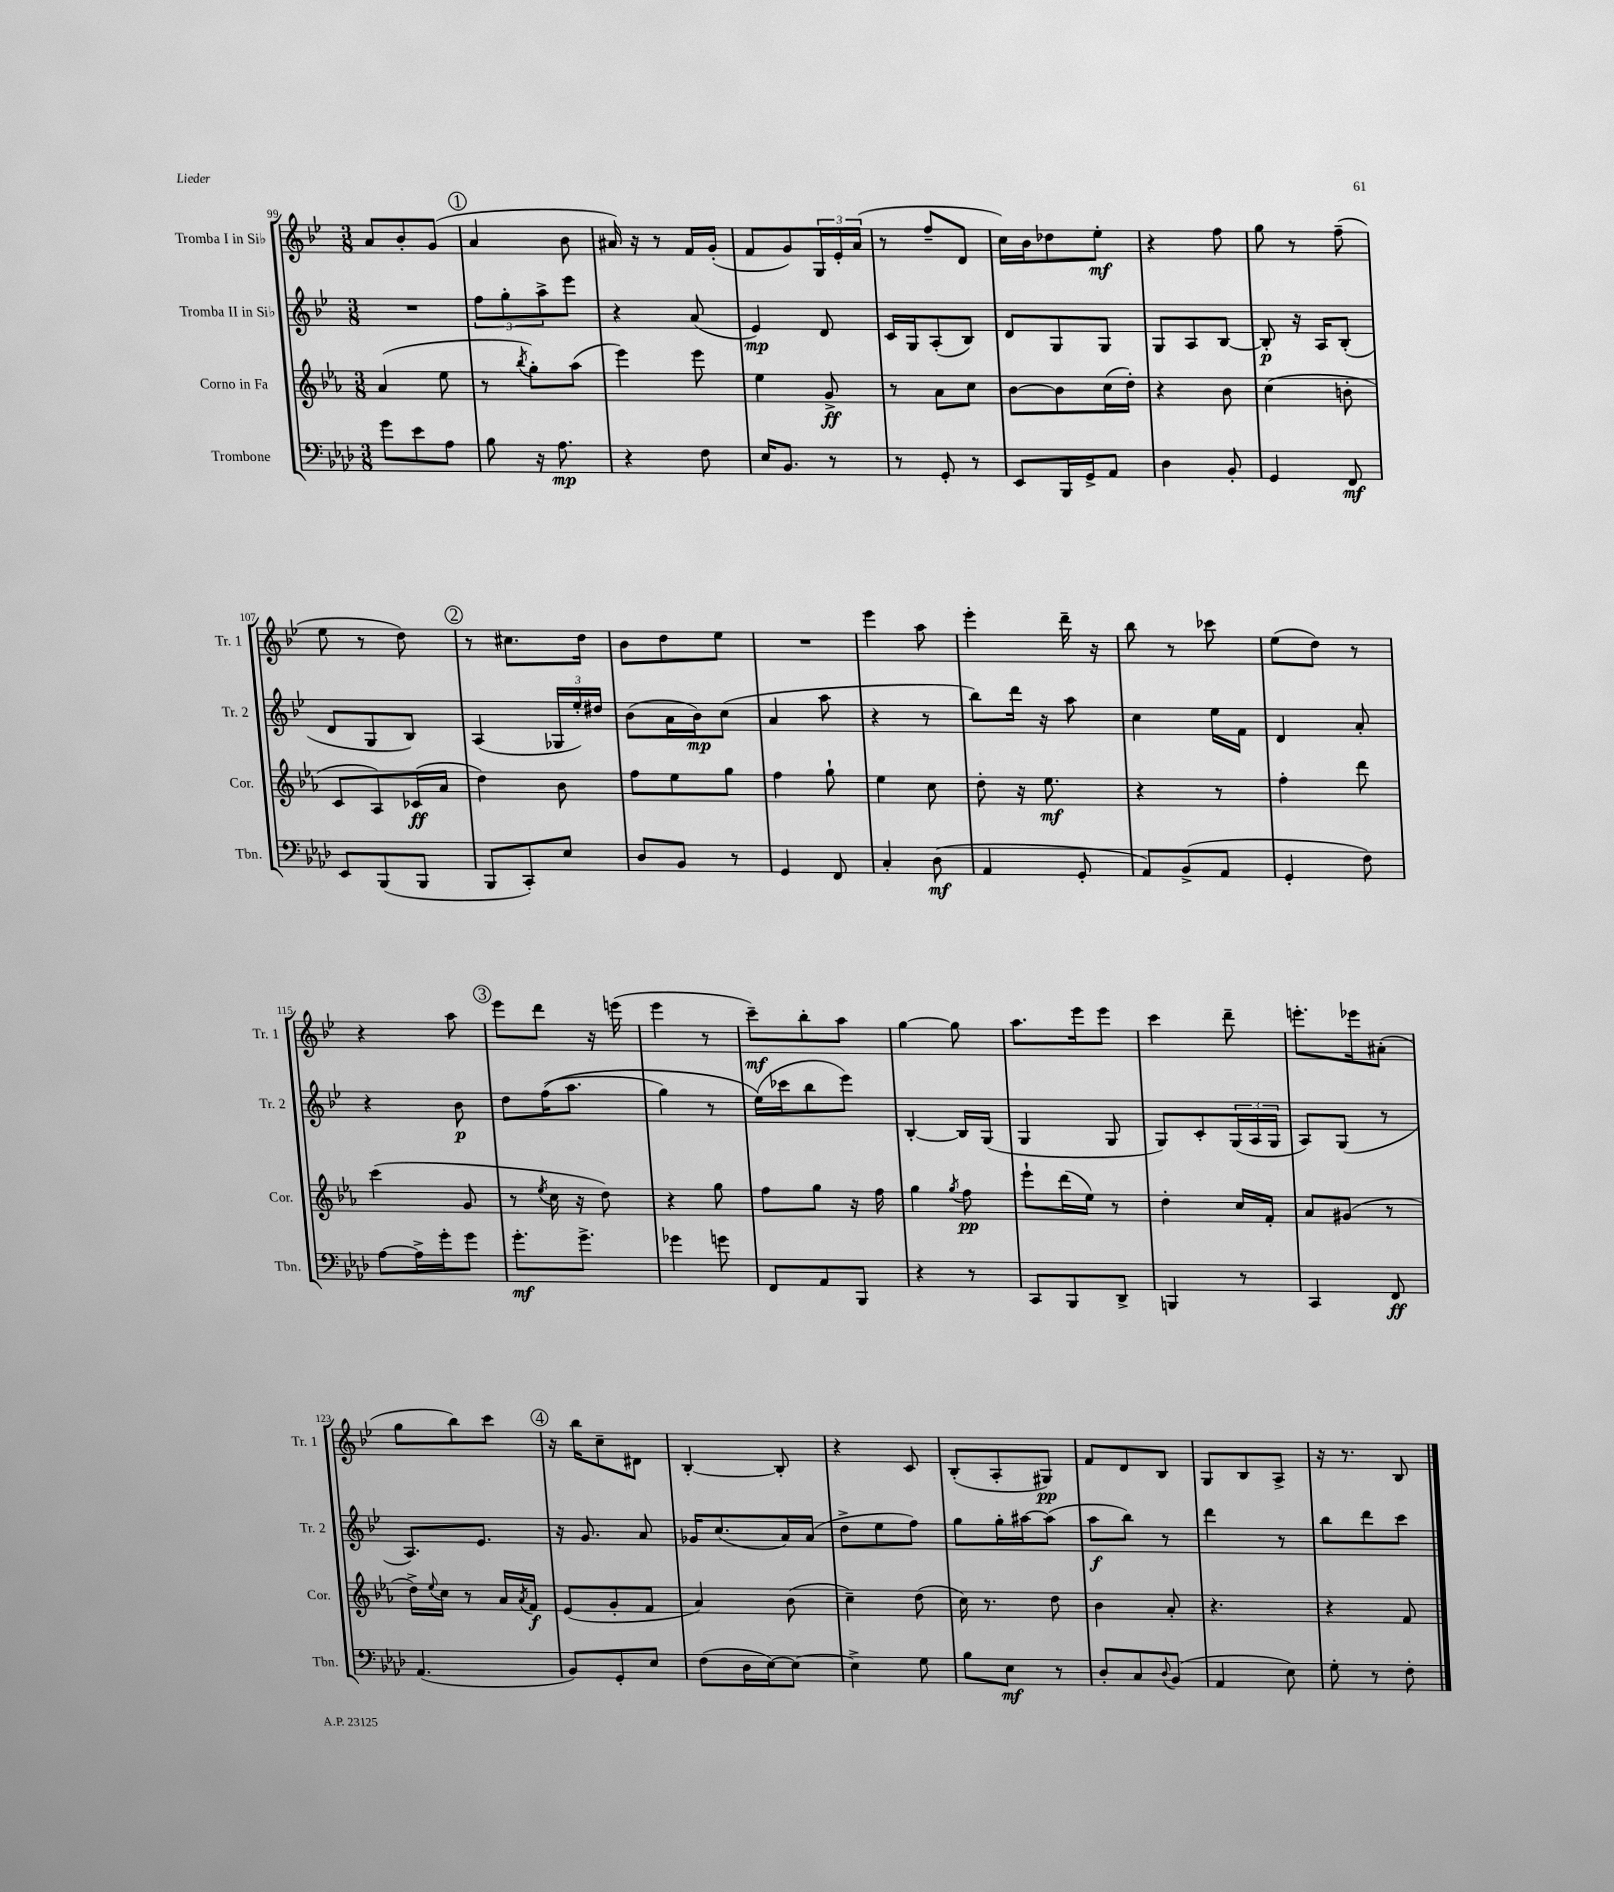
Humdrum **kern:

**kern	**kern	**kern	**kern
*staff4	*staff3	*staff2	*staff1
*clefF4	*clefG2	*clefG2	*clefG2
*k[b-e-a-d-]	*k[b-e-a-]	*k[b-e-]	*k[b-e-]
*M3/8	*M3/8	*M3/8	*M3/8
8g\L	(4a-/	4.r	8a/L
8e-\	.	.	8b-'/
8A-\J	8ee-\	.	(8g/J
=	=	=	=
8B-\	8r	12ff\L	4a/
.	.	12gg'\	.
.	8qbb-/	.	.
16r	8gg'\L)	.	.
.	.	12aa^\	.
8.A-\	.	.	.
.	(8aa-\J	8eee-\J	8b-\
=	=	=	=
4r	4eee-\)	4r	16a#/)
.	.	.	16r
.	.	.	8r
8F\	8eee-\	(8a/	16f/LL
.	.	.	(16g'/JJ
=	=	=	=
16E-/LK	4ee-\	4e-/)	8f/L
8.BB-/J	.	.	.
.	.	.	8g/)
8r	8g^/	8d/	24G/L
.	.	.	24e-'/
.	.	.	(24a/JJ
=	=	=	=
8r	8r	16c/LL	8r
.	.	16G/J	.
8GG'/	8a-\L	(8A'/	8ff~/L
8r	8cc\J	8B-/J)	8d/J
=	=	=	=
8EE-/L	[8b-\L	8d/L	16cc\LL)
.	.	.	16b-\J
16BBB-/L	8b-\]	8G/	8dd-\
16GG^/J	.	.	.
8AA-/J	(16cc\L	8G/J	8ee-'\J
.	16dd'\JJ)	.	.
=	=	=	=
4D-\	4r	8G/L	4r
.	.	8A/	.
8BB-'/	8b-\	[8B-/J	8ff\
=	=	=	=
4GG/	(4cc\	8B-'/]	8gg\
.	.	16r	8r
.	.	16A/LK	.
8FF/	8b'\	(8B-'/J	(8ff~\
=	=	=	=
8EE-/L	8c/L	8d/L	8ee-\
(8BBB-/	8A-/)	8G/	8r
8BBB-/J	(16c-/L	8B-/J)	8dd\)
.	16a-/JJ	.	.
=	=	=	=
8BBB-/L	4dd\)	(4A/	8r
8CC'/)	.	.	8.cc#\L
8E-/J	8b-\	24G-/LL	.
.	.	24ee-'/)	.
.	.	.	16dd\Jk
.	.	24dd#/JJ	.
=	=	=	=
8D-/L	8ff\L	(8b-\L	8b-\L
8BB-/J	8ee-\	16a\L	8dd\
.	.	16b-\J)	.
8r	8gg\J	(8cc\J	8ee-\J
=	=	=	=
4GG/	4ff\	4a/	4.r
8FF/	8gg`\	8aa\	.
=	=	=	=
4C'/	4ee-\	4r	4eee-\
(8D-\	8cc\	8r	8aa\
=	=	=	=
4AA-/	8dd'\	8bb-\L)	4eee-'\
.	16r	16ddd\Jk	.
.	8.ee-\	16r	.
8GG'/	.	8aa\	16ddd~\
.	.	.	16r
=	=	=	=
8AA-/L)	4r	4cc\	8bb-\
(8BB-^/	.	.	8r
8AA-/J	8r	16ee-\LL	8ccc-\
.	.	16f\JJ	.
=	=	=	=
4GG'/	4ff'\	4d/	(8ee-\L
.	.	.	8dd\J)
8F\)	8ddd\	8a'/	8r
=	=	=	=
[8A-\L	(4ccc\	4r	4r
16A-^\]L	.	.	.
16g'\J	.	.	.
8g\J	8g/	8b-\	8aa\
=	=	=	=
8.g'\L	8r	8dd\L	8eee-\L
.	8qee-/	.	.
.	16cc\	&((16ff\K	8ddd\J
8.g^\J	16r	8.aa\J	.
.	8dd\)	.	16r
.	.	.	(16eee\
=	=	=	=
4g-\	4r	4gg\)	4eee-\
8g\	8gg\	8r	8r
=	=	=	=
8FF/L	8ff\L	(16ee-\LL&)	8ccc~\L)
.	.	16ccc-\J	.
8AA-/	8gg\J	8bb-\	8bb-'\
8BBB-/J	16r	8eee-\J)	8aa\J
.	16ff\	.	.
=	=	=	=
4r	4gg\	[4B-'/	[4gg\
.	8qgg/	.	.
8r	8ff\	16B-/]LL	8gg\]
.	.	(16G/JJ	.
=	=	=	=
8CC/L	8eee-`\L	4G/	8.aa\L
8BBB-/	(16ddd\L	.	.
.	16ee-\JJ)	.	16eee-\k
8DD-^/J	8r	8G/	8eee-\J
=	=	=	=
4BBB/	4dd'\	8G/L)	4ccc\
.	.	8c'/	.
8r	16cc/LL	(24G/L	8ddd~\
.	.	24A/	.
.	16f'/JJ	.	.
.	.	24G/JJ	.
=	=	=	=
4CC/	8a-/L	8A/L)	8.eee'\L
.	(8g#/J	(8G/J	.
.	.	.	16eee-\k
8FF/	8r	8r	(8a#'\J
=	=	=	=
(4.AA-/	16dd^\LL)	8.A/L)	8gg\L
.	8qqee-/	.	.
.	16cc\JJ	.	.
.	8r	.	8bb-\)
.	.	8.e-/J	.
.	16a-/LL	.	8ccc\J
.	8qa-/	.	.
.	16f/JJ	.	.
=	=	=	=
8BB-/L)	(8e-/L	16r	16r
.	.	8.g/	16bb-\LK
8GG'/	8g'/	.	8cc~\
8E-/J	8f/J	8a/	8d#\J
=	=	=	=
(8F\L	4a-/)	16g-/LK	[4B-'/
.	.	(8.cc/	.
16D-\L	.	.	.
[16E-\J)	.	.	.
8E-\_J	(8b-\	16a/L)	8B-'/]
.	.	(16a/JJ	.
=	=	=	=
4E-^\]	4cc~\)	8dd^\L	4r
.	.	8ee-\	.
8G\	(8dd\	8ff\J)	8c/
=	=	=	=
8B-\L	16cc\)	8gg\L	(8B-'/L
.	8.r	.	.
8E-\J	.	16gg'\L	8A'/
.	.	[16aa#\J	.
8r	8dd\	(8aa#\]J	8G#/J)
=	=	=	=
8D-'/L	4b-\	8aa\L	8f/L
8C/	.	8bb-\J)	8d/
8qqD-/	.	.	.
(8BB-/J	8a-'/	8r	8B-/J
=	=	=	=
4AA-/	4.r	4ddd\	8G/L
.	.	.	8B-/
8E-\)	.	8r	8A^/J
=	=	=	=
8G'\	4r	8bb-\L	16r
.	.	.	8.r
8r	.	8ddd\	.
8F'\	8f/	8ccc\J	8B-/
==	==	==	==
*-	*-	*-	*-
